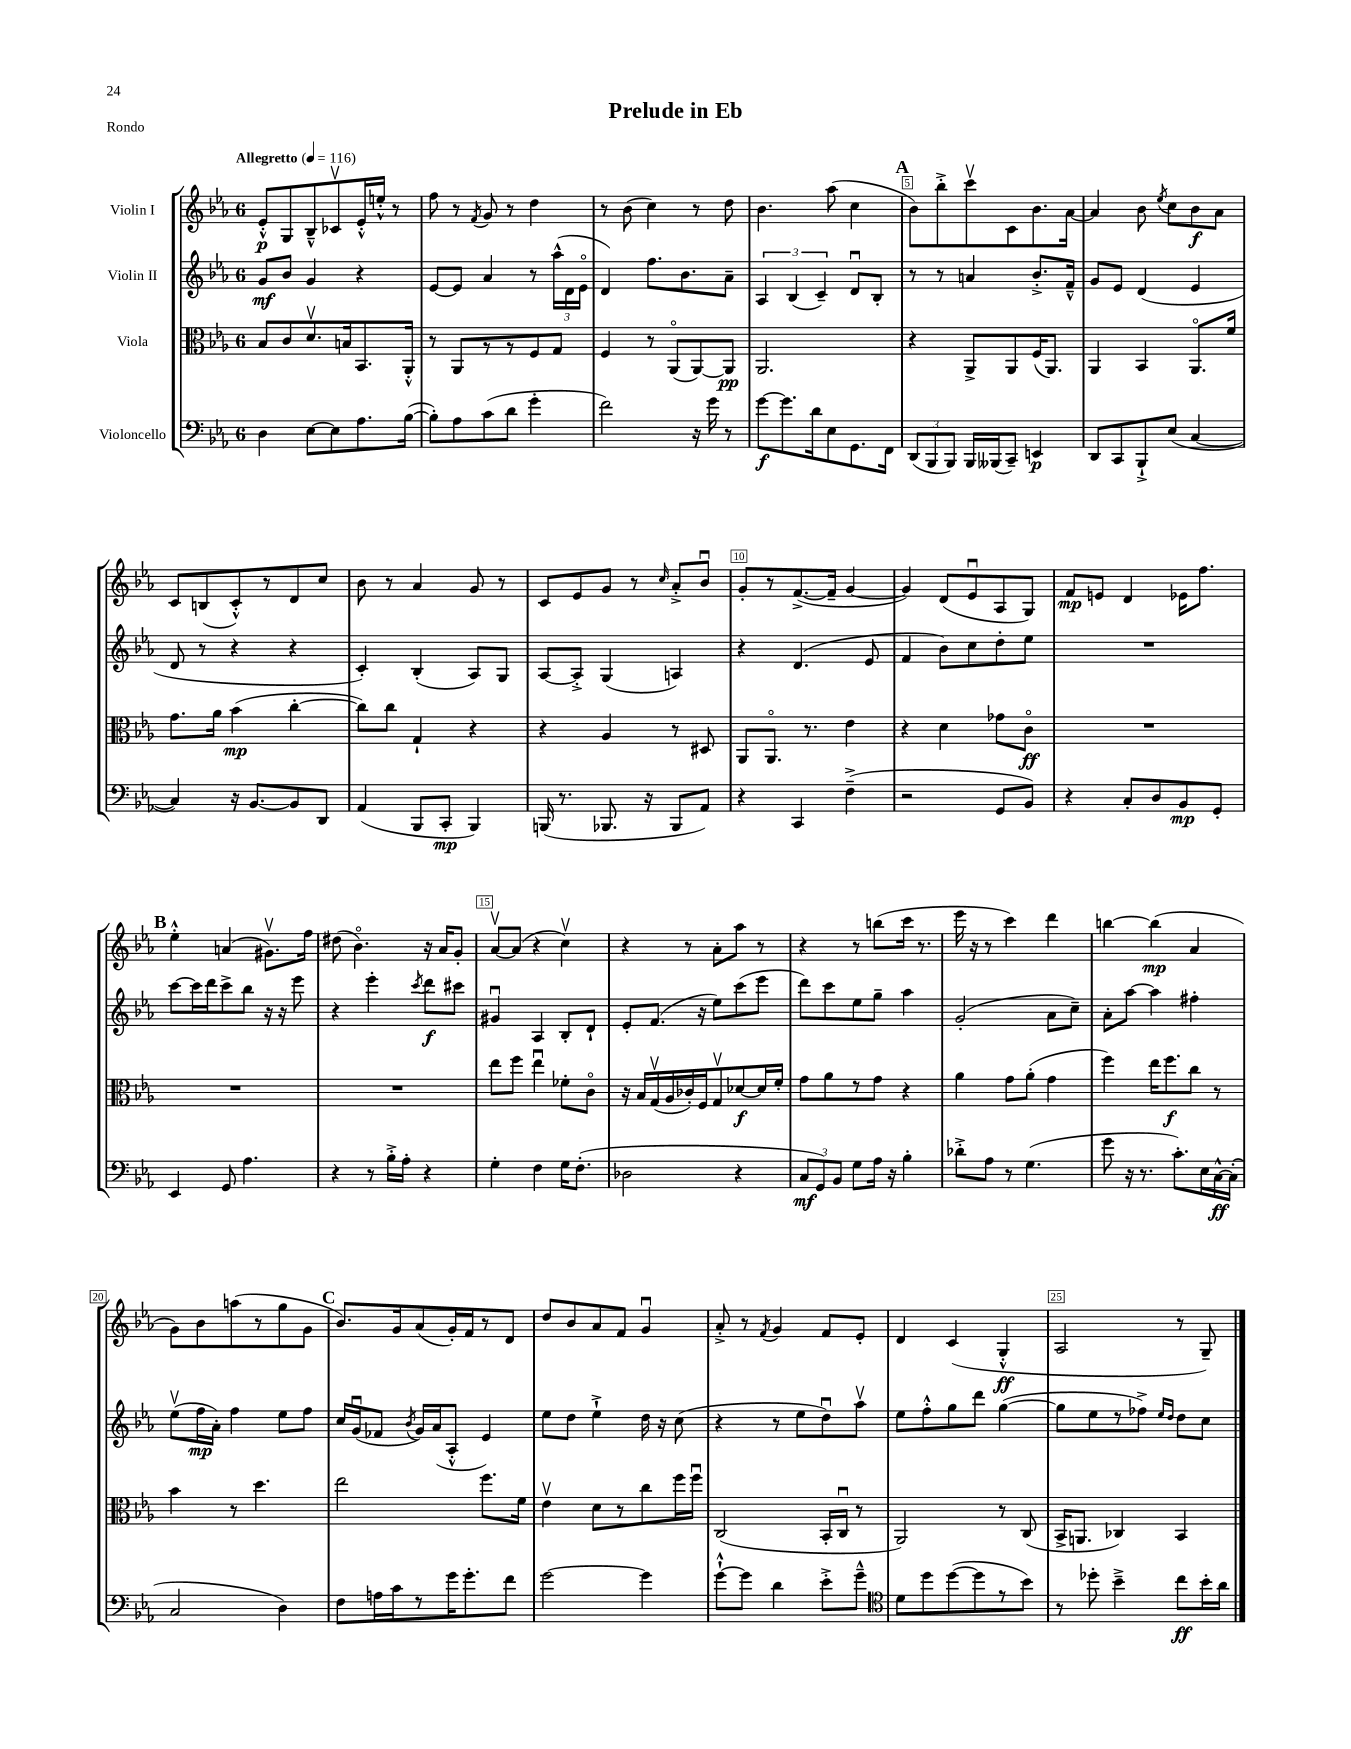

**kern	**kern	**kern	**kern
*staff4	*staff3	*staff2	*staff1
*clefF4	*clefC3	*clefG2	*clefG2
*k[b-e-a-]	*k[b-e-a-]	*k[b-e-a-]	*k[b-e-a-]
*M6/8	*M6/8	*M6/8	*M6/8
*MM116	*MM116	*MM116	*MM116
4D	8B-	8g	8e-'^^
.	8c	8b-	8G
[8E-	8.dv	4g	8B-~^^
8E-]	.	.	8c-v
.	16B	.	.
8.A-	8.BB-	4r	16e-'^^
.	.	.	16ee'^^
.	.	.	8r
([16B-	16AA-'^^	.	.
=	=	=	=
8B-'])	8r	[8e-	8ff
8A-	8AA-	8e-]	8r
.	.	.	8qf
(8c	8r	4a-	8g
8d	8r	.	8r
4g'	8F	8r	4dd
.	8G	(24aa-^^	.
.	.	24d	.
.	.	24e-o	.
=	=	=	=
2f)	4F	4d)	8r
.	.	.	(8b-
.	8r	8.ff	4cc)
.	(8AA-o	.	.
.	.	8.b-	.
16r	[8AA-)	.	8r
16g	.	.	.
8r	8AA-]	8a-~	8dd
=	=	=	=
[8g	2.AA-	6A-	4.b-
8.g]	.	.	.
.	.	(6B-	.
16d	.	.	.
.	.	6c~)	.
8E-	.	.	(8aa-
8.GG	.	8du	4cc
.	.	8B-'	.
16FF	.	.	.
=	=	=	=
(12DD	4r	8r	8b-)
12BBB-	.	.	.
.	.	8r	8bb-'^
12BBB-)	.	.	.
16BBB-	8AA-^	4a	8cccv
(16BBB--	.	.	.
8CC~)	8AA-	.	8c
4EE	(16F	8.b-'^	8.b-
.	8.AA-)	.	.
.	.	16f~^^	[16a-
=	=	=	=
8DD	4AA-	8g	4a-]
8CC	.	8e-	.
8BBB-`^	4BB-	(4d	8b-
.	.	.	8qee-
(8E-	.	.	8cc
[4C	8.AA-o	4e-	8b-
.	.	.	8a-
.	16f	.	.
=	=	=	=
4C])	8.g	8d	8c
.	.	8r	(8B
.	16a-	.	.
16r	(4b-	4r	8c'^^)
[8.BB-	.	.	.
.	.	.	8r
8BB-]	[4cc'	4r	8d
8DD	.	.	8cc
=	=	=	=
(4AA-	8cc])	4c')	8b-
.	8cc	.	8r
8BBB-	4G`	(4B-'	4a-
8CC'	.	.	.
4BBB-)	4r	8A-)	8g
.	.	8G	8r
=	=	=	=
(16BBB	4r	[8A-	8c
8.r	.	.	.
.	.	8A-'^]	8e-
8.BBB-	4A-	(4G	8g
.	.	.	8r
16r	.	.	.
.	.	.	16qqcc
8BBB-	8r	4A)	8a-'^
8AA-)	8D#	.	8b-u
=	=	=	=
4r	8AA-	4r	8g'
.	8.AA-o	.	8r
4CC	.	(4.d	([8.f^
.	8.r	.	.
.	.	.	16f~]
(4F~^	4e-	.	[4g
.	.	8e-	.
=	=	=	=
2r	4r	4f	4g])
.	4d	8b-)	(8d
.	.	8cc	8e-u
8GG	8g-	8dd'	8A-
8BB-)	8co	8ee-	8G)
=	=	=	=
4r	2.r	2.r	8f
.	.	.	8e
8C'	.	.	4d
8D	.	.	.
8BB-	.	.	16e-
.	.	.	8.ff
8GG'	.	.	.
=	=	=	=
4EE-	2.r	[8ccc	4ee-'^^
.	.	16ccc]	.
.	.	16ddd	.
8GG	.	8ccc^	(4a
4.A-	.	8bb-	.
.	.	16r	8.g#v)
.	.	16r	.
.	.	8eee-	.
.	.	.	16ff
=	=	=	=
4r	2.r	4r	(8dd#
.	.	.	4.b-o)
8r	.	4eee-'	.
16B-'^	.	.	.
16A-'	.	.	.
.	.	8qccc	.
4r	.	8ddd	16r
.	.	.	16a-
.	.	8ccc#	8g'
=	=	=	=
4G'	8ee-	4g#u	[8a-v
.	8ff	.	(8a-]
4F	4ee-u	4A-	4r
16G	8f-'	8B-'	4ccv)
(8.F'	.	.	.
.	8co	8d`	.
=	=	=	=
2D-	16r	8e-'	4r
.	16B-	.	.
.	(16Gv	(8.f	.
.	16A-	.	.
.	16c-')	.	8r
.	16F	16r	.
.	8Gv	8ee-)	8a-'
4r	[8d-	(8ccc	8aa-
.	16d-]	8eee-	8r
.	16f'	.	.
=	=	=	=
12C	8g	8ddd)	4r
12GG)	.	.	.
.	8a-	8ccc	.
12BB-	.	.	.
8G	8r	8ee-	8r
16A-	8g	8gg~	(8bb
16r	.	.	.
4B-'	4r	4aa-	16ccc
.	.	.	8.r
=	=	=	=
8d-'^	4a-	(2g'	16eee-
.	.	.	16r
8A-	.	.	8r
8r	8g	.	4ccc)
(4.G	(8a-'	.	.
.	4g	8a-	4ddd
.	.	8cc~)	.
=	=	=	=
8g	4ff)	8a-'	[4bb
16r	.	[8aa-	.
8.r	.	.	.
.	16ee-	4aa-]	(4bb]
.	8.ff	.	.
8.c')	.	.	.
.	8cc	4ff#'	4a-
16E-	.	.	.
[16C^^	8r	.	.
(16C']	.	.	.
=	=	=	=
2C	4b-	(8ee-v	8g)
.	.	16ff	8b-
.	.	16a-')	.
.	8r	4ff	(8aa
.	4.dd	.	8r
4D)	.	8ee-	8gg
.	.	8ff	8g
=	=	=	=
8F	2ee-	16cc	8.b-)
.	.	(16gu	.
16A	.	8f-	.
16c	.	.	16g
.	.	8qb-	.
8r	.	16g)	(8a-
.	.	(16a-	.
16g	.	8A-'^^	16g')
8.g'	.	.	16f
.	8.ff	4e-)	8r
8f	.	.	8d
.	16f	.	.
=	=	=	=
[2g	4e-v	8ee-	8dd
.	.	8dd	8b-
.	8d	4ee-`^	8a-
.	8r	.	8f
4g]	8cc	16dd	4gu
.	.	16r	.
.	16ff	(8cc	.
.	16ffu	.	.
=	=	=	=
[8g`^^	(2C	4r	8a-'^
8g]	.	.	8r
.	.	.	8qf
4d	.	8r	4g
.	.	8ee-	.
8e-'^	16BB-'	8ddu)	8f
.	16Cu	.	.
8g~^^	8r	8aa-v	8e-'
=	=	=	=
*clefC4	*	*	*
8d	2AA-)	8ee-	4d
8dd	.	8ff'^^	.
([8dd	.	8gg	(4c
8dd]	.	8ddd	.
8r	8r	([4gg	4G'^^
8b-)	(8C	.	.
=	=	=	=
8r	16BB-^	8gg]	2A-
.	8.AA	.	.
8dd-'	.	8ee-	.
4b-~^	4C-)	8r	.
.	.	8ff-^)	.
.	.	16qqee-	.
.	.	16qqdd	.
8cc	4BB-	8dd	8r
16b-'	.	8cc	8G~)
16a-	.	.	.
==	==	==	==
*-	*-	*-	*-
